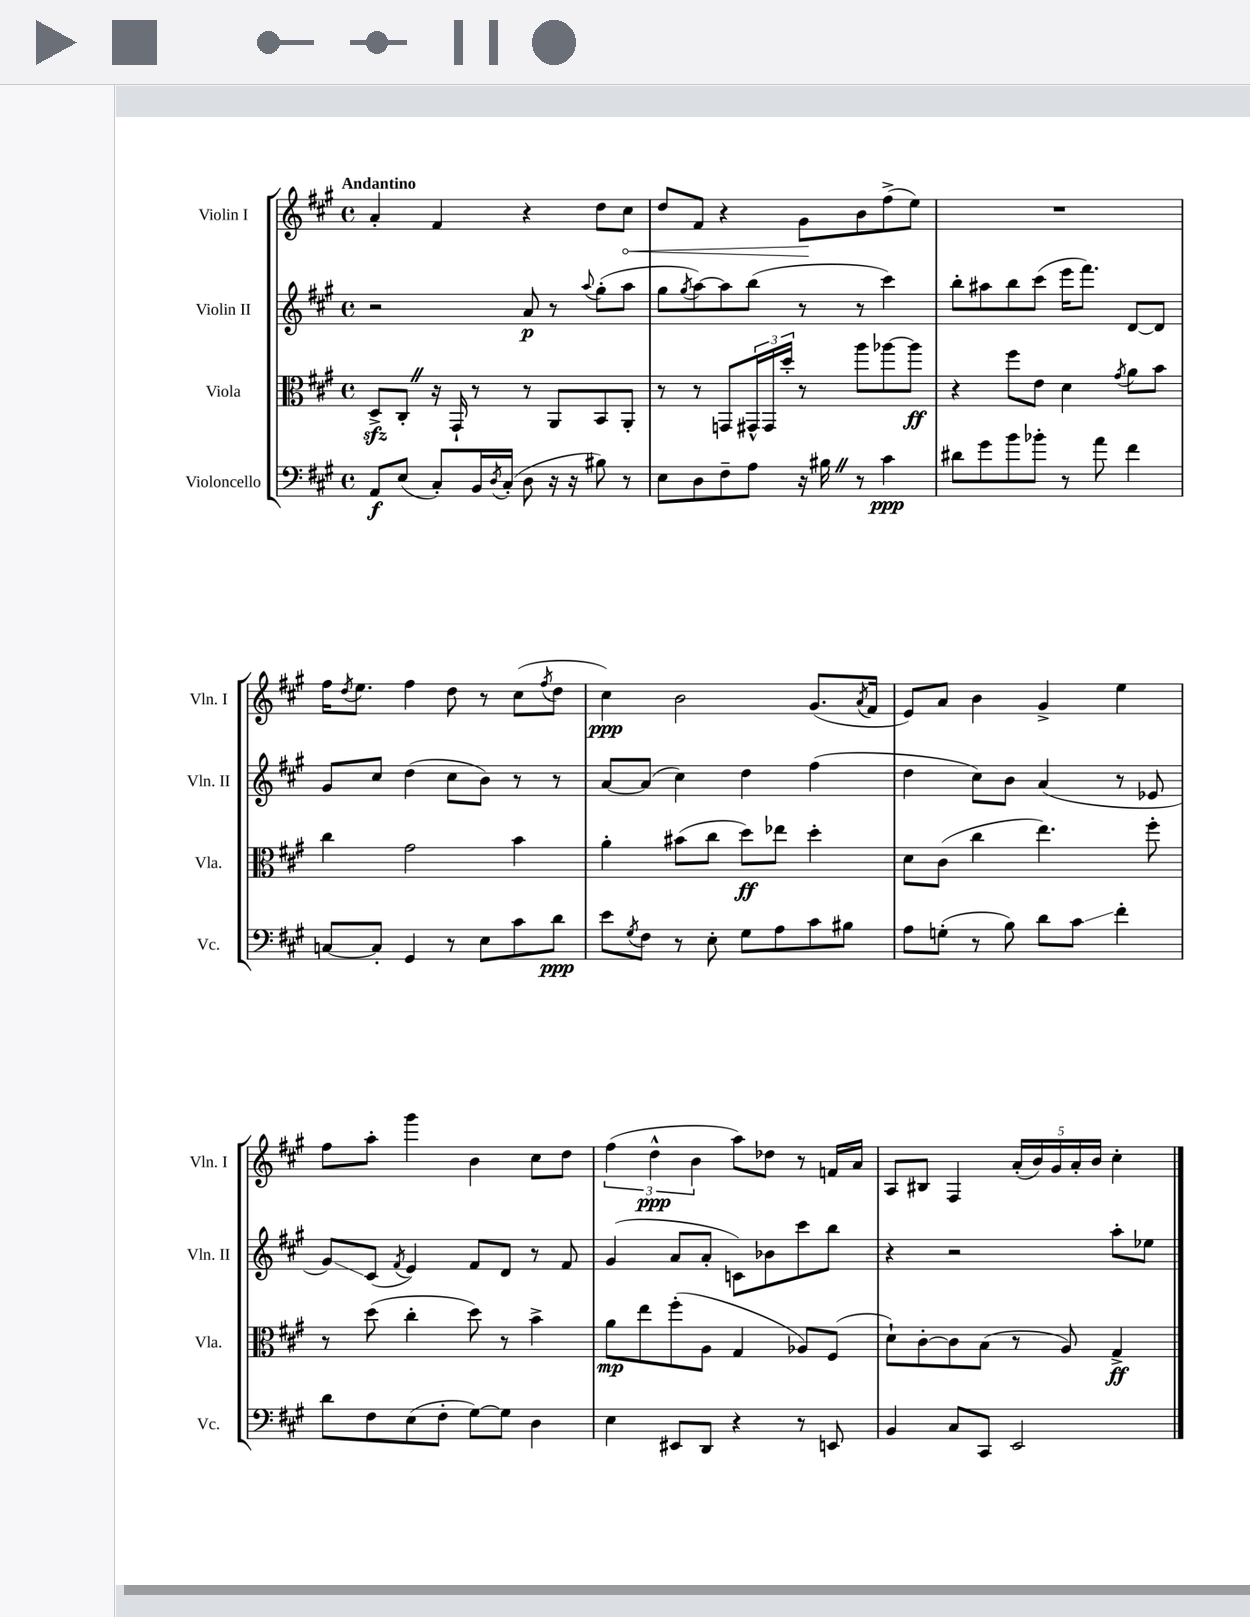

**kern	**kern	**kern	**kern
*staff4	*staff3	*staff2	*staff1
*clefF4	*clefC3	*clefG2	*clefG2
*k[f#c#g#]	*k[f#c#g#]	*k[f#c#g#]	*k[f#c#g#]
*M4/4	*M4/4	*M4/4	*M4/4
*met(c)	*met(c)	*met(c)	*met(c)
8AA	8D^	2r	4a'
(8E	8C#'	.	.
8C#')	16r	.	4f#
.	16GG#`	.	.
16BB	8r	.	.
8qD	.	.	.
(16C#'	.	.	.
8D	8r	8a	4r
16r	8AA	8r	.
16r	.	.	.
.	.	8qqaa	.
8B#)	8BB	(8gg#'	8dd
8r	8AA'	8aa	8cc#
=	=	=	=
8E	8r	8gg#	8dd
.	.	8qgg#	.
8D	8r	[8aa)	8f#
8F#~	8GG	8aa]	4r
8A	24GG#^^	(8bb	.
.	24GG#	.	.
.	24dd'	.	.
16r	8r	8r	8g#
16B#	.	.	.
8r	8aa	8r	8b
4c#	[8aa-	4ccc#)	(8ff#^
.	8aa-]	.	8ee)
=	=	=	=
8d#	4r	8bb'	1r
8g#	.	8aa#	.
8b	8ff#	8bb	.
8b-'	8e	(8ccc#	.
8r	4d	16eee	.
.	.	8.fff#)	.
8a	.	.	.
.	8qg#	.	.
4f#	8a	[8d	.
.	8b	8d]	.
=	=	=	=
[8C	4cc#	8g#	16ff#
.	.	.	8qdd
.	.	.	8.ee
8C']	.	8cc#	.
4GG#	2g#	(4dd	4ff#
8r	.	8cc#	8dd
8E	.	8b)	8r
8c#	4b	8r	(8cc#
.	.	.	8qff#
8d	.	8r	8dd
=	=	=	=
8e	4a'	[8a	4cc#)
8qG#	.	.	.
8F#	.	(8a]	.
8r	(8b#	4cc#)	2b
8E'	8cc#	.	.
8G#	8dd)	4dd	.
8A	8ee-	.	.
8c#	4dd'	(4ff#	(8.g#
8B#	.	.	.
.	.	.	8qa
.	.	.	16f#
=	=	=	=
8A	8d	4dd	8e)
(8G'	(8c#	.	8a
8r	4cc#	8cc#)	4b
8B)	.	8b	.
8d	4.ee)	(4a	4g#^
8c#	.	.	.
4f#'	.	8r	4ee
.	8ff#'	8e-	.
=	=	=	=
8d	8r	8g#)	8ff#
8F#	(8dd	(8c#	8aa'
.	.	8qf#	.
(8E	4cc#'	4e)	4ggg#
8F#'	.	.	.
[8G#)	8dd)	8f#	4b
8G#]	8r	8d	.
4D	4b^	8r	8cc#
.	.	8f#	8dd
=	=	=	=
4E	8a	(4g#	(6ff#
.	8ee	.	.
.	.	.	6dd^^
8EE#	(8ff#'	8a	.
.	.	.	6b
8DD	8A	8a'	.
4r	4G#	8c)	8aa)
.	.	8b-	8dd-
8r	8A-)	8ccc#	8r
8EE	(8F#	8bb	16f
.	.	.	16a
=	=	=	=
4BB	8d`)	4r	8A
.	[8c#'	.	8B#
8C#	8c#]	2r	4F#
8CC#	(8B	.	.
2EE	8r	.	(20a'
.	.	.	20b)
.	.	.	20g#
.	8A)	.	.
.	.	.	20a'
.	.	.	20b
.	4G#^	8aa'	4cc#'
.	.	8ee-	.
==	==	==	==
*-	*-	*-	*-
